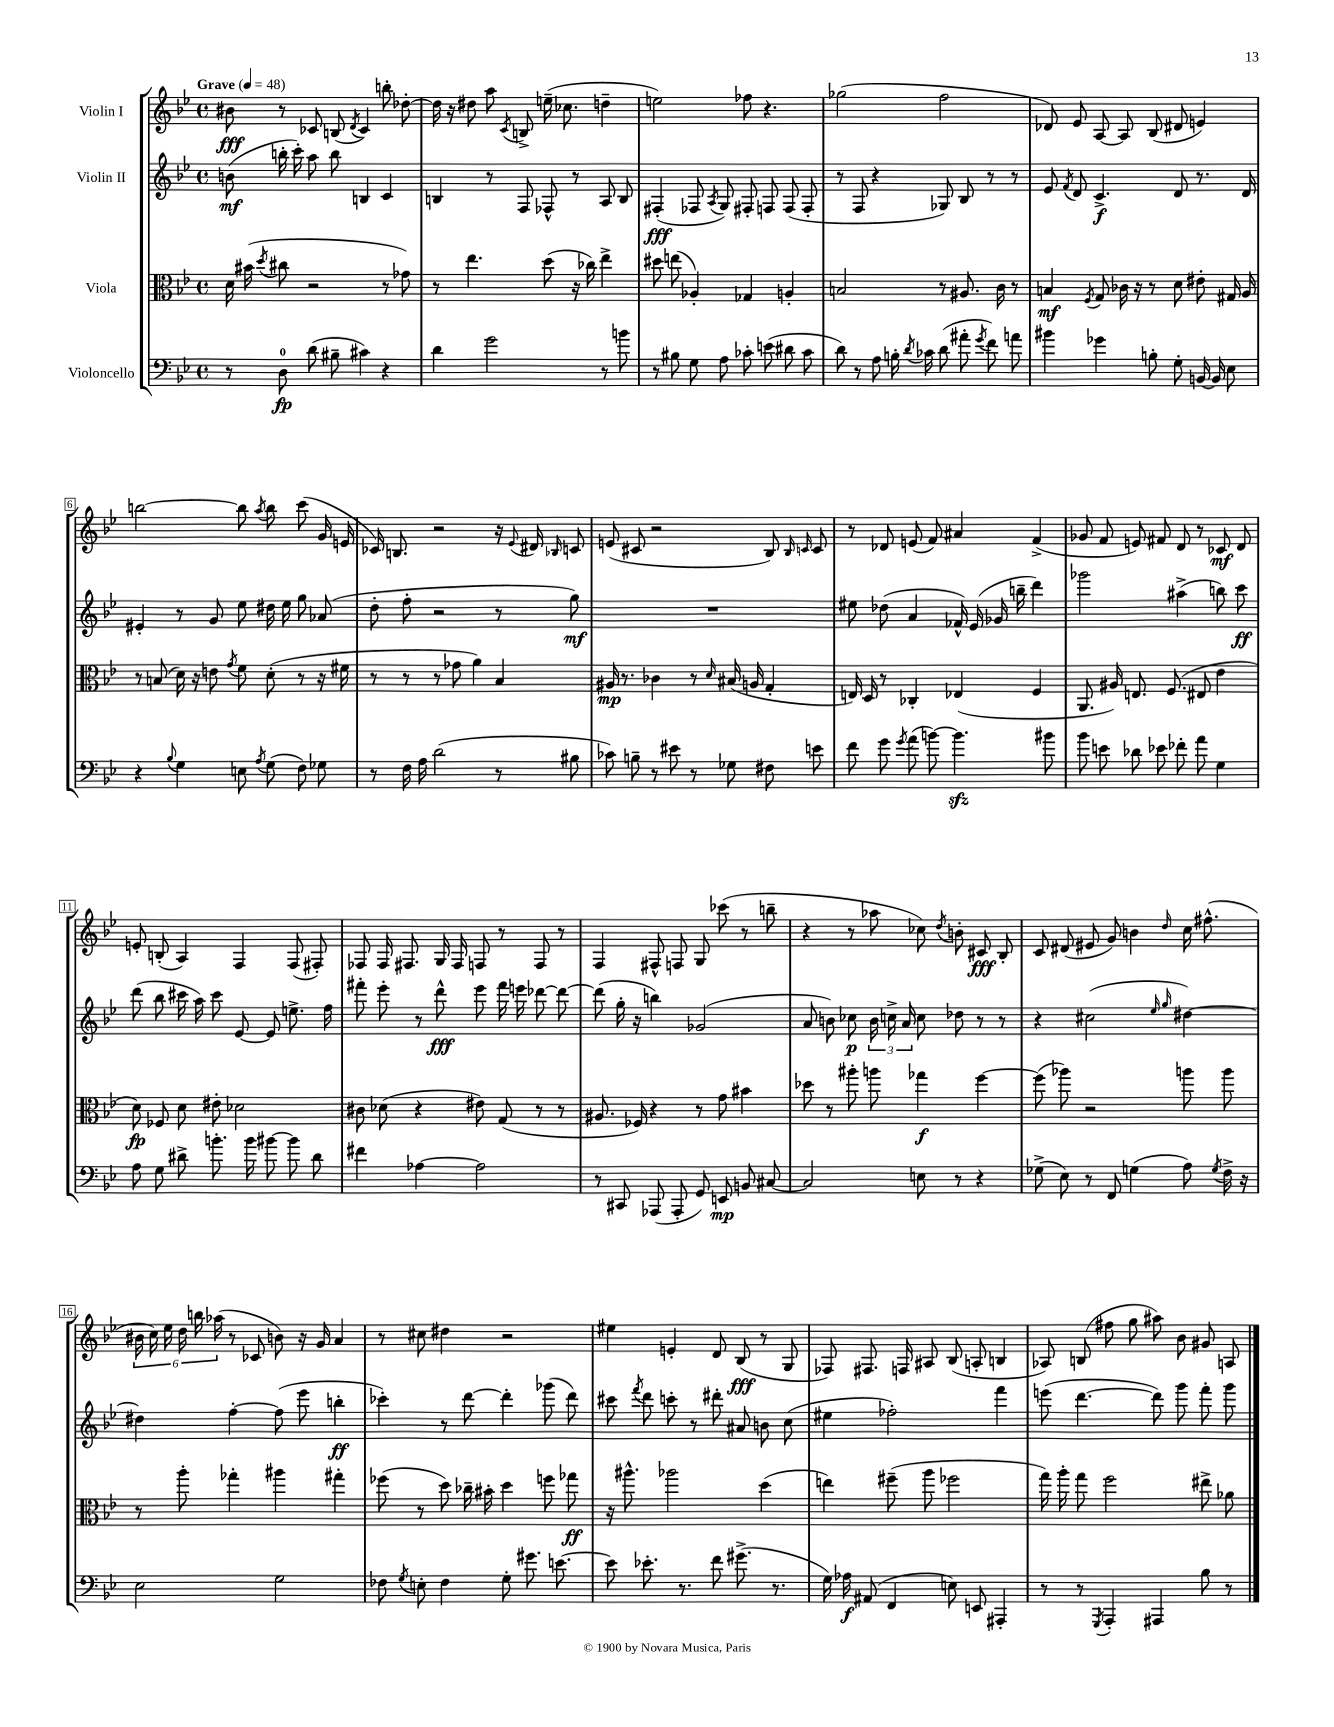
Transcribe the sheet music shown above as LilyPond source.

<<
\new StaffGroup <<
\new Staff = "s0" \with { instrumentName = "Violin I" } {
    \clef treble \key bes \major \defaultTimeSignature \time 4/4 \tempo "Grave" 4 = 48
    \autoBeamOff bis'8\fff r8 ces'8 b8( \acciaccatura { d'8 } ces'4) b''8-. des''8~-. |
    des''16 r16 dis''8 a''8 \acciaccatura { c'8 } b8-> e''16--( ces''8. d''4-- |
    e''2) fes''8 r4. |
    ges''2( f''2 |
    des'8) ees'8 a8~ a8 bes8( dis'8 e'4) |
    b''2~ b''8 \acciaccatura { a''8 } b''8 c'''8( g'16 e'16 |
    ces'16) b8. r2 r16 \appoggiatura { ees'8 } dis'16 \grace { bes16 } c'8 |
    e'8( cis'8 r2 bes8) \grace { bes16 c'16 } c'8 |
    r8 des'8 e'8( f'8) ais'4 f'4->( |
    ges'8 f'8 e'8) fis'8 d'8 r8 ces'8\mf d'8 |
    e'8-. b8-.( a4) f4 f8( fis8-.) |
    fes8 fes16 fis8. g16 fis16 f8 r8 f8 r8 |
    f4 fis8-^ f8 g8 ces'''8( r8 b''8-- |
    r4 r8 aes''8 ces''8) \acciaccatura { d''8 } b'8-. cis'8\fff bes8-. |
    c'8 dis'8( eis'8 g'8) b'4 \grace { d''16 } c''16 fis''8.-^( |
    \tuplet 6/4 { bis'16 c''16) ees''16 d''16 b''16 aes''16( } r8 ces'8 b'8) r16 g'16 a'4 |
    r8 cis''8 dis''4 r2 |
    eis''4 e'4-. d'8 bes8\fff( r8 g8 |
    fes8) fis8. f16 ais8 bes8( a8-. b4 |
    aes8) b8( fis''8 g''8 ais''8) bes'8 gis'8 a8 \bar "|." |
}
\new Staff = "s1" \with { instrumentName = "Violin II" } {
    \clef treble \key bes \major \defaultTimeSignature \time 4/4
    \autoBeamOff b'8\mf( b''16-. c'''16-.) a''8 b''8 b4 c'4 |
    b4 r8 f8 fes8-^ r8 a8 b8 |
    fis4-.\fff( fes8 \acciaccatura { a8 } g8) fis8-. f8 f8( f8-. |
    r8 f8 r4 ges8) bes8 r8 r8 |
    ees'8 \acciaccatura { f'8 } d'8 c'4.->\f d'8 r8. d'16 |
    eis'4-. r8 g'8 ees''8 dis''16 ees''16 g''8 aes'8( |
    d''8-. f''8-. r2 r8 g''8\mf) |
    R1 |
    eis''8 des''8( a'4 fes'16-^) ees'16( ges'16 b''16-- d'''4) |
    ges'''2 ais''4->( b''8) c'''8\ff |
    d'''8( bes''8 cis'''16 a''16) cis'''8 ees'8~ ees'8 e''8.-> f''16 |
    fis'''8-. ees'''8-. r8 d'''8-^\fff ees'''8 fis'''16 e'''16 des'''8~ des'''8~ |
    des'''8( g''16-. r16 b''4) ges'2( |
    a'8 b'8) ces''8\p \tuplet 3/2 { b'16 c''16-> a'16 } c''8 des''8 r8 r8 |
    r4 cis''2( \grace { ees''16 g''16 } dis''4~) |
    dis''4 f''4~-. f''8( ees'''8 b''4-.\ff |
    ces'''4-.) r8 d'''8~ d'''4-. ges'''8( d'''8) |
    cis'''8 \acciaccatura { f'''8 } d'''8 c'''8-. r8 dis'''8-. ais'8 b'8 c''8( |
    eis''4 fes''2-.) f'''4 |
    e'''8( d'''4.~ d'''8) g'''8 f'''8-. g'''8 \bar "|." |
}
\new Staff = "s2" \with { instrumentName = "Viola" } {
    \clef alto \key bes \major \defaultTimeSignature \time 4/4
    \autoBeamOff d'16 bis'16( \acciaccatura { d''8 } cis''8 r2 r8 ges'8) |
    r8 ees''4. d''8( r16 ces''16) ees''4-> |
    dis''8 e''8( aes4-.) ges4 a4-. |
    b2 r8 ais8. c'16 r8 |
    b4\mf \acciaccatura { f8 } g8 ces'16 r16 r8 d'8 eis'8-. gis16 a16 |
    r8 b8( d'16) r16 e'8 \acciaccatura { g'8 } f'8 d'8-.( r8 r16 fis'16 |
    r8 r8 r8 ges'8 a'4) bes4 |
    ais16\mp r8. ces'4 r8 \grace { d'16 } bis16( a16 g4-. |
    e16) d16 r8 ces4-. ees4( f4 |
    a,8. ais16) e8. f8.( eis8 ees'4 |
    d'8\fp) fes8 d'8 eis'8-. des'2 |
    cis'8 des'8( r4 eis'8) g8( r8 r8 |
    ais8. fes16) r4 r8 g'8 bis'4 |
    des''8 r8 ais''8-. a''8 ges''4\f f''4~ |
    f''8( aes''8) r2 a''8 a''8 |
    r8 a''8-. ges''4-. ais''4 gis''4-. |
    fes''8( r8 d''8) ces''16-- bis'16-. d''4 f''8 ges''8\ff |
    r16 ais''8.-^ aes''2 d''4( |
    e''4) fis''8--( a''8 fes''2 |
    g''16) a''16-. g''8 f''2 eis''8-> aes'8 \bar "|." |
}
\new Staff = "s3" \with { instrumentName = "Violoncello" } {
    \clef bass \key bes \major \defaultTimeSignature \time 4/4
    \autoBeamOff r8 d8-0\fp d'8( bis8-- cis'4) r4 |
    d'4 g'2 r8 b'8 |
    r8 bis8 g8 a8 ces'8-. e'8( dis'8 ces'8 |
    d'8) r8 a8 b16-. \acciaccatura { d'8 } ces'16 d'8( ais'8-. \acciaccatura { g'8 } f'8) a'8 |
    bis'4 ges'4 b8-. g8-. b,16~ b,16 ees8 |
    r4 \appoggiatura { bes8 } g4 e8 \acciaccatura { a8 } g8( f8) ges8 |
    r8 f16 a16 d'2( r8 bis8 |
    ces'8) b8-- r8 eis'8 r8 ges8 fis8 e'8 |
    f'8 g'8 \acciaccatura { g'8 } a'8( b'8~) b'4.\sfz bis'8 |
    bes'8 e'8 des'8 ees'8 fes'8-. a'8 g4 |
    a8 g8 dis'8-> b'8.-. b'16 bis'8~ bis'8 dis'8 |
    fis'4 aes4~ aes2 |
    r8 cis,8 aes,,8( aes,,8-. g,8) e,8\mp b,8 cis8~ |
    cis2 e8 r8 r4 |
    ges8->( ees8) r8 f,8 g4( a8) \acciaccatura { g8 } f16-> r16 |
    ees2 g2 |
    fes8 \acciaccatura { g8 } e8-. fes4 g8-. gis'8. e'8.~ |
    e'8 ees'8.-. r8. f'8 gis'8.->( r8. |
    g16) aes16\f ais,8( f,4 e8) e,8 ais,,4-. |
    r8 r8 \acciaccatura { g,,8 } a,,4-. ais,,4 bes8 r8 \bar "|." |
}
>>
>>
\layout { \context { \Score \override BarNumber.stencil = #(make-stencil-boxer 0.1 0.3 ly:text-interface::print) } }
